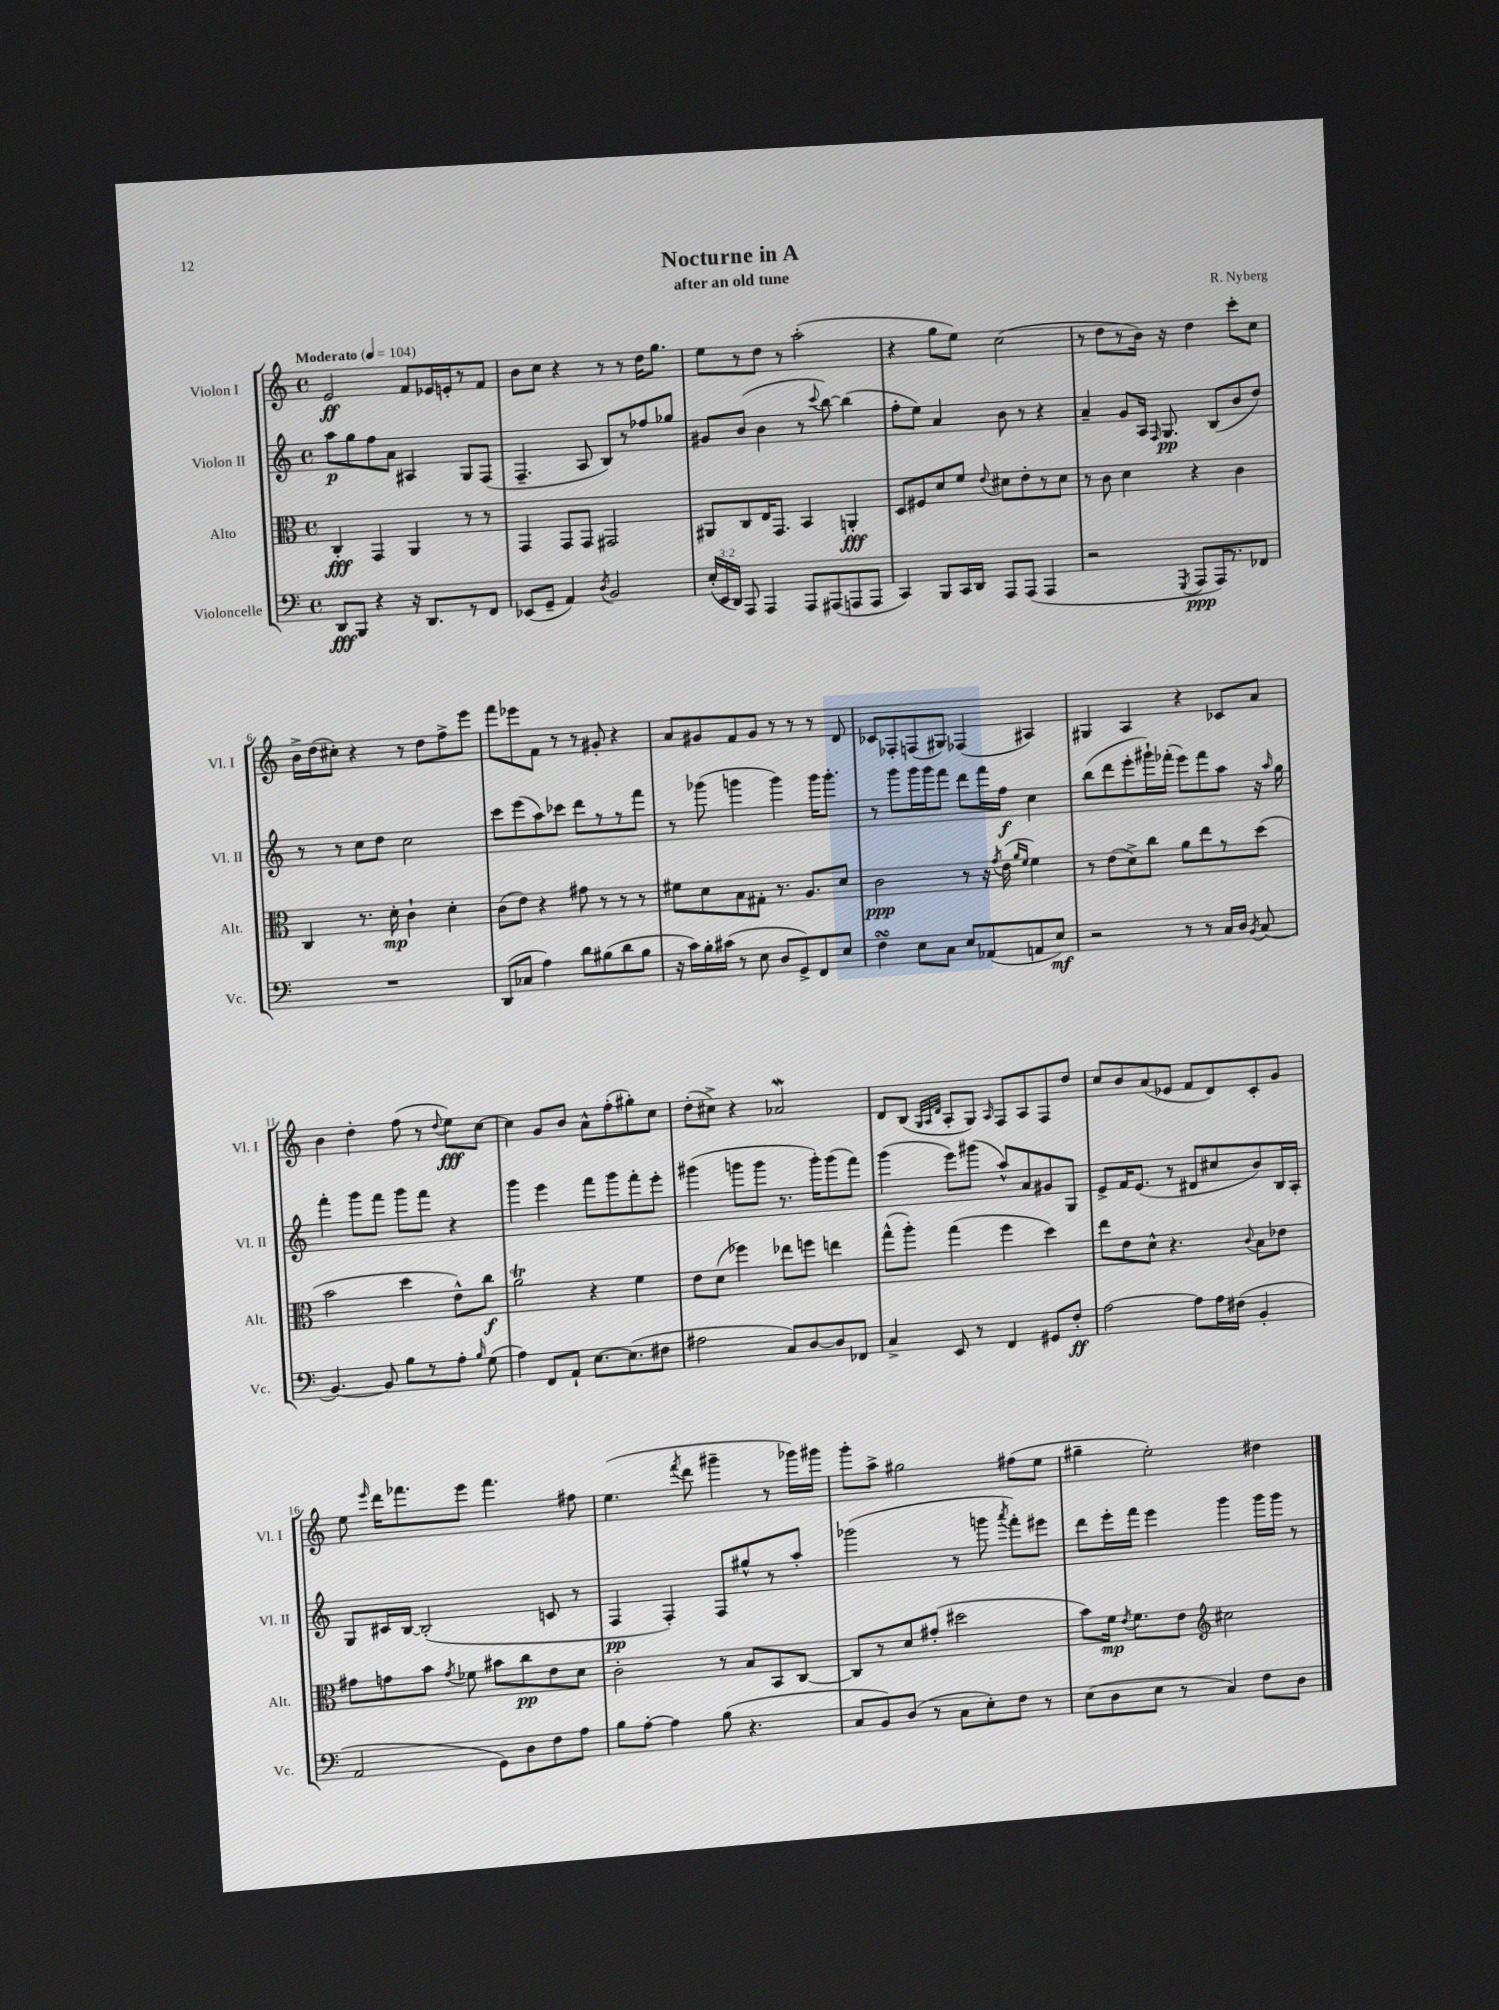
\header { title = "Nocturne in A" composer = "R. Nyberg" subtitle = "after an old tune" }
<<
\new StaffGroup <<
\new Staff = "s0" \with { instrumentName = "Violon I" shortInstrumentName = "Vl. I" } {
    \clef treble \key c \major \defaultTimeSignature \time 4/4 \tempo "Moderato" 4 = 104
    \autoBeamOff e'2\ff f'8[ ees'16 e'16-. r8 f'8] |
    b'8[ c''8] r4 r8 r8 d''16[ g''8.] |
    e''8[ r8 d''8] r8 a''2-.( |
    r4 g''8[ e''8]) c''2( |
    r8 d''8[ r8 b'16]) r16 d''4 c'''8[-. c''8] |
    b'16[-> d''16( cis''8]-.) r4 r8 d''8[ f''8-> e'''8] |
    f'''8[ ees'''8 f'8] r8 r8 gis'8-. r4 |
    a'8[ gis'8 f'8 gis'8] r8 r8 r8 d'8 |
    ces'8[ fes8-. f8( gis8]) fes4( ais4) |
    gis4 a4 r4 ces'8[ a'8] |
    b'4 d''4-. f''8( r8 \appoggiatura { d''8 } e''8[\fff) c''8]~ |
    c''4 g'8[ b'8] a'8[-^ f''8-.( gis''8-.) c''8] |
    d''8[-.( cis''8]->) r4 aes'2\mordent |
    d'8[ b8]( \grace { g32[ a32 d'32] } a8[-. g8]) \grace { a16 } f8[ a8 f8 d''8] |
    c''8[ b'8 a'8( ees'8] f'8[ d'8) c'8-. g'8] |
    e''8 \grace { e'''16 } d'''16[ fes'''8. e'''8] fes'''4. fis''8 |
    e''4.( \acciaccatura { f'''8 } d'''8 gis'''4-- r8 ges'''16[) gis'''16] |
    g'''8[-. a''8]-> gis''2 fis''8[( e''8] |
    gis''4-- e''2-.) dis''4 \bar "|." |
}
\new Staff = "s1" \with { instrumentName = "Violon II" shortInstrumentName = "Vl. II" } {
    \clef treble \key c \major \defaultTimeSignature \time 4/4
    \autoBeamOff a''8[\p g''8 f''8 a'8] ais4 g8[ f8]( |
    f4.-- a8 b8[) r8 fes''8 ges''8] |
    gis'8[ b'8]( b'4 r8 \appoggiatura { c'''8 } b''8~) b''4( |
    f''8[-. e''8]) a'4 b'8 r8 r4 |
    a'4-- g'8[ a16] \grace { f16 } g8.\pp b8[( b'8 d''8]) |
    r8 r8 c''8[ d''8] c''2 |
    c'''8[ e'''8( a''8) ces'''8] d'''8[ r8 r8 f'''8] |
    r8 ges'''8( g'''4 g'''4) g'''16[ g'''8.]-. |
    r8 g'''8[ g'''16 g'''16 f'''8] d'''8[ f'''16 f''16]\f c''4 |
    b''8[( d'''8 e'''8-. gis'''16-!) fes'''16]-.( e'''8[) fes'''8 a''8] r16 \grace { a''16 } g''16 |
    f'''4-. g'''8[ f'''8] g'''8[ f'''8] r4 |
    g'''4 e'''4 f'''8[ g'''8 f'''8-. e'''8]-. |
    gis'''4( g'''8[ g'''8] r8. g'''16[-.) g'''8( f'''8]) |
    g'''4( e'''8[) gis'''8]( a''8[-^) a'8 gis'8 g8] |
    e'8[-> f'16 e'8.]( r8 dis'8[ cis''8 b'8) b16 a16]-. |
    g8[ cis'16 b16]~ b2-.( c'8 r8 |
    f4\pp f4-.) f8[ gis''8-^ r8 a''8]-. |
    ges'''2( r8 g'''8 \acciaccatura { a'''8 } f'''8[-.) eis'''8] |
    d'''8[ e'''16-. f'''16] e'''4 g'''4 g'''16[ g'''16] r8 \bar "|." |
}
\new Staff = "s2" \with { instrumentName = "Alto" shortInstrumentName = "Alt." } {
    \clef alto \key c \major \defaultTimeSignature \time 4/4
    \autoBeamOff c4-.\fff g,4 a,4 r8 r8 |
    g,4 g,8[ g,8] gis,2 |
    ais,8[ c8 e16 g,8.] b,4 a,4-.\fff |
    d8[ fis8 d'8 f'8] \appoggiatura { e'8 } dis'8[ e'8-. r8 dis'8] |
    r8 c'8 d'4 r4 c'4 |
    c4 r8. d'16-.\mp c'4-! d'4-. |
    c'8[( e'8]) r4 gis'8 r8 r8 r8 |
    fis'8[ d'8 b8 gis8]-. r8. a8.[ d'8] |
    c'2\ppp r8 r16 \acciaccatura { g'8 } e'16( \grace { a'16[ f'16] } f'4) |
    r8 e'8[( d'8->) c''8] a'8[ e''8 r8 d''8]( |
    b'2 d''4 e'8[-^) c''8]\f |
    a'2\trill r4 f'4 |
    e'8[ d'8]( fes''4) ees''8[ f''8] e''4 |
    g''8[-^( a''8]-.) g''4( f''4 d''4) |
    e''8[ e'8 d'8]-^ r4. \appoggiatura { c'8 } b8[ ees'8] |
    gis'8[ g'8 b'8] \acciaccatura { g'8 } fes'8 bis'8[ c''8\pp e'8 d'8] |
    c'2-. r8 b8[ b,8 c8]~ |
    c8[ r8 d'8 gis'8]-.( dis''2 |
    b'8[) f'16]\mp \acciaccatura { e'8 } f'8.[ e'8] \clef treble cis''2 \bar "|." |
}
\new Staff = "s3" \with { instrumentName = "Violoncelle" shortInstrumentName = "Vc." } {
    \clef bass \key c \major \defaultTimeSignature \time 4/4 \override Staff.TupletNumber.text = #tuplet-number::calc-fraction-text
    \autoBeamOff d,8[\fff b,,8] r4 r16 d,8.[ r8 f,8] |
    ees,8[( g,8]-- a,4) \acciaccatura { d8 } b,2 |
    \tuplet 3/2 { e16[-.( e,16 d,16]) } a,,8 a,,4 a,,8[ ais,,8( a,,8 a,,8] |
    c,4) b,,8[ c,16 d,16] a,,8[ a,,8]( a,,4 |
    r2 \acciaccatura { g,,8 } a,,8[\ppp a,,16) r8. fes,8] |
    R1 |
    d,8[( ces8] a4) d'8[ bis8( d'8 bis8] |
    r16 c'16[) b16-. cis'16]( r8 e8 d8[ g,8->) f,8 e8] |
    f4\turn e8[ c8] e8[ aes,8( a,8 e8]\mf) |
    r2 r8 r8 c16[ d16] \acciaccatura { b,8 } c8( |
    b,4.~) b,8 b8[ r8 a8]-. \grace { b16 } g8( |
    a4) f,8[ a,8]-! e8.[~ e8.( fis8] |
    ais2 c8[) d8~ d8 fes,8] |
    c4-> e,8 r8 f,4 gis,8[ f8]-.\ff |
    a2~ a8[ a16 fis16]( b,4-. |
    a,2 g,8[) d8 f8 a8] |
    b8[ a8]~-. a4 b8( r4. |
    c8[ b,8) d8]( r8 c8[ e8-.) f8] r8 |
    e8[( d8 e8] r8 c4) f8[ d8] \bar "|." |
}
>>
>>
